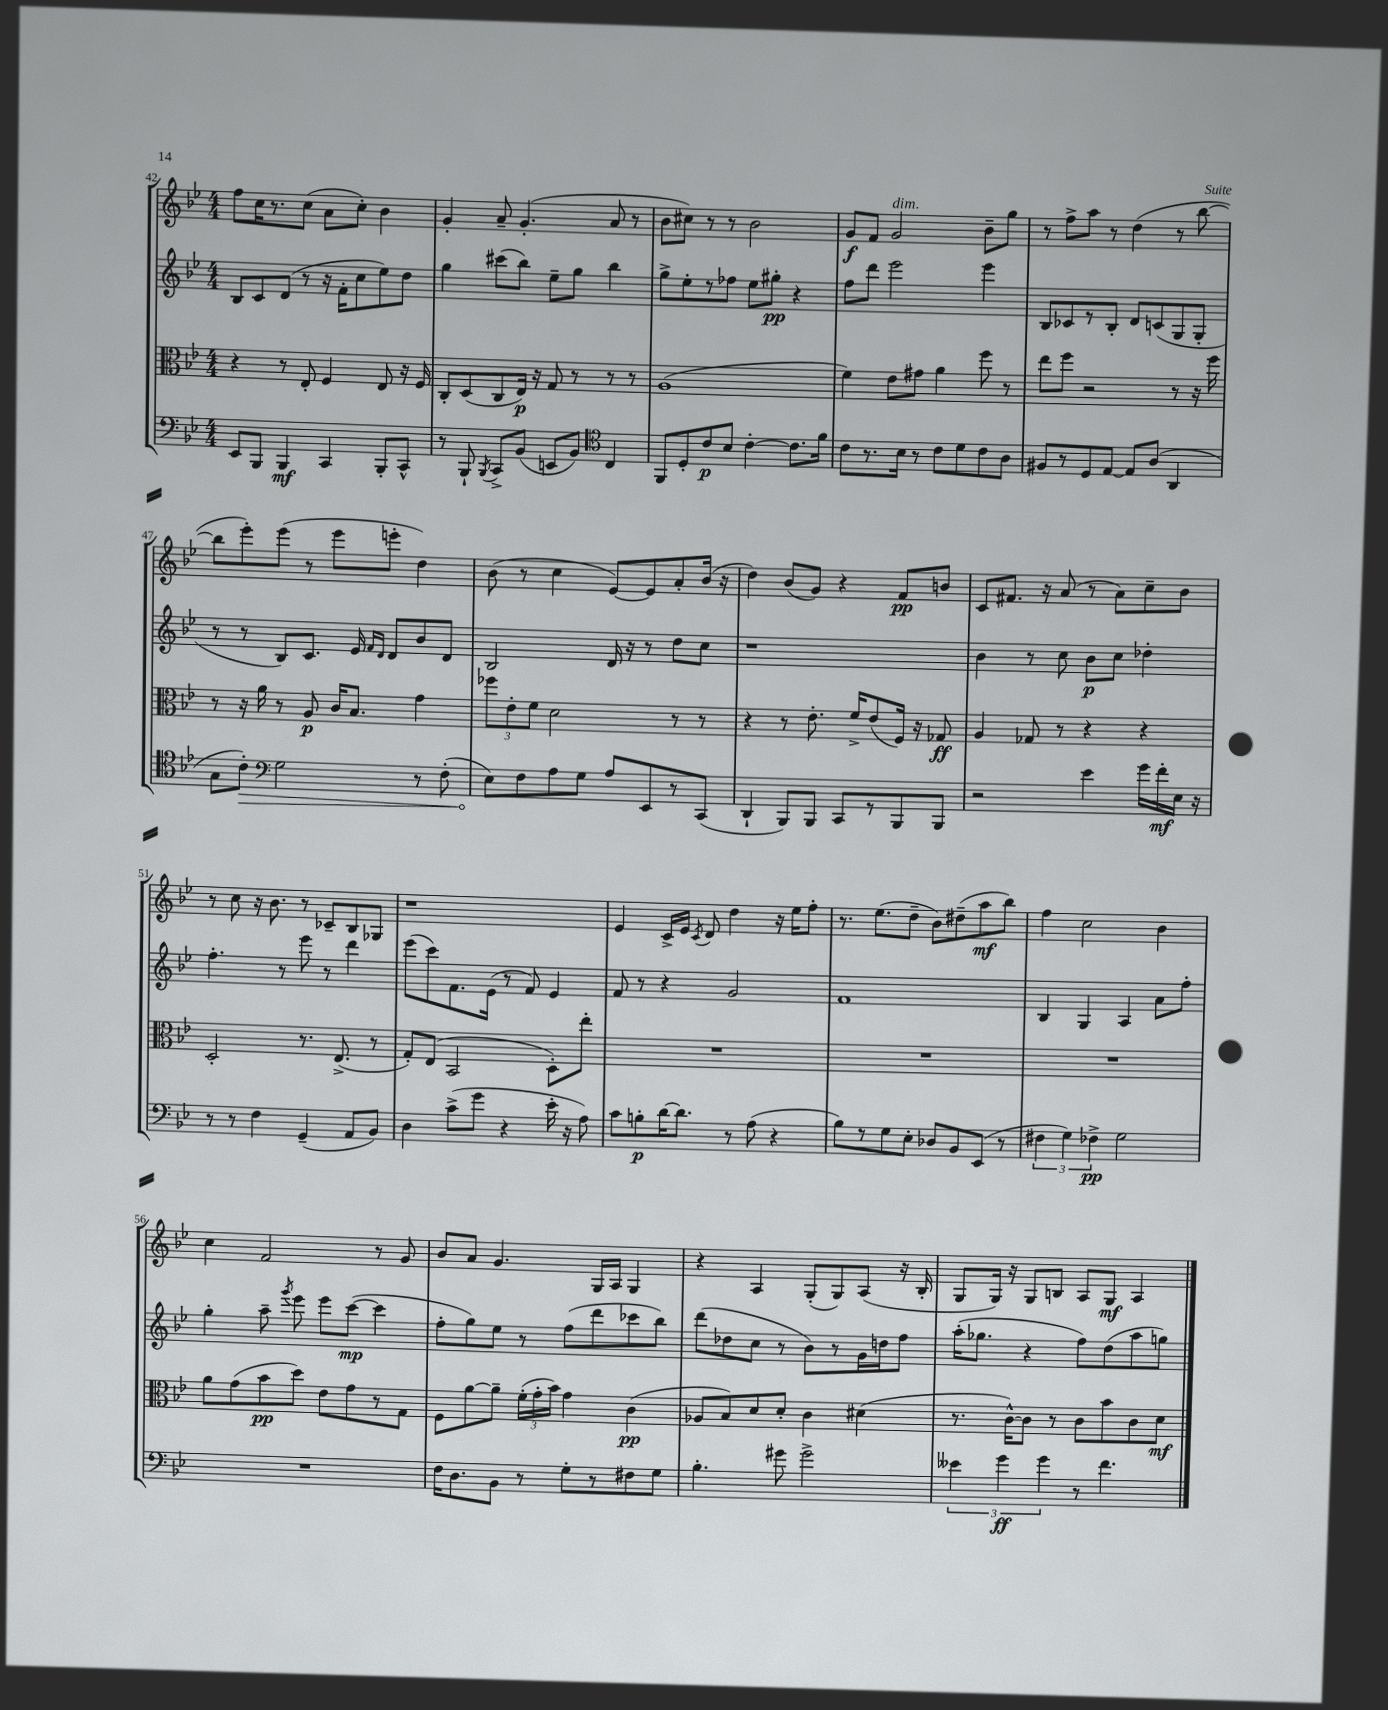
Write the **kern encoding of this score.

**kern	**dynam	**kern	**dynam	**kern	**dynam	**kern	**dynam
*part4	*part4	*part3	*part3	*part2	*part2	*part1	*part1
*staff4	*staff4	*staff3	*staff3	*staff2	*staff2	*staff1	*staff1
*clefF4	*	*clefC3	*	*clefG2	*	*clefG2	*
*k[b-e-]	*	*k[b-e-]	*	*k[b-e-]	*	*k[b-e-]	*
*M4/4	*	*M4/4	*	*M4/4	*	*M4/4	*
=42	=42	=42	=42	=42	=42	=42	=42
8EE-/L	.	4r	.	8B-/L	.	8ff\L	.
8BBB-/J	.	.	.	8c/	.	16cc\K	.
.	.	.	.	.	.	8.r	.
4BBB-/	mf	8r	.	(8d/J	.	.	.
.	.	8E-'/	.	8r	.	(8cc\J	.
4CC/	.	4F/	.	16r	.	8a\L	.
.	.	.	.	16f'\KL	.	.	.
.	.	.	.	8cc\	.	8cc'\J)	.
8BBB-'/L	.	8E-/	.	8ee-\)	.	4b-\	.
8CC^^/J	.	16r	.	8dd\J	.	.	.
.	.	16F/	.	.	.	.	.
=43	=43	=43	=43	=43	=43	=43	=43
8r	.	8C'/L	.	4gg\	.	4g'/	.
8BBB-`/	.	(8D/	.	.	.	.	.
8qBBB-/	.	.	.	.	.	.	.
8CC^/L	.	8C/	.	(8ccc#X\L	.	8a~/	.
(8BB-/J	.	16E-/Jk)	p	8bb-\J)	.	(4.g'/	.
.	.	16r	.	.	.	.	.
8EEn/L	.	8G/	.	8ee-~\L	.	.	.
8BB-/J)	.	8r	.	8gg\J	.	.	.
*clefC4	*	*	*	*	*	*	*
4C/	.	8r	.	4bb-\	.	8a/	.
.	.	8r	.	.	.	8r	.
=44	=44	=44	=44	=44	=44	=44	=44
8FF/L	.	(1A	.	8gg^\L	.	8b-\L	.
8D'/	.	.	.	8ee-'\	.	8cc#X\J)	.
8c/	p	.	.	8r	.	8r	.
8B-/J	.	.	.	8ff-X\J	.	8r	.
[4c'\	.	.	.	8ee-\L	.	2b-\	.
.	.	.	.	8gg#X'\J	pp	.	.
8.c\L]	.	.	.	4r	.	.	.
16f\Jk	.	.	.	.	.	.	.
=45	=45	=45	=45	=45	=45	=45	=45
8c\L	.	4f\)	.	8ff\L	.	8g/L	f
8.r	.	.	.	8ddd\J	.	8f/J	.
!	!	!	!	!	!	!LO:TX:a:i:t=dim.	!
.	.	8e-\L	.	2eee-\	.	2g/	.
16B-\Jk	.	.	.	.	.	.	.
8r	.	8g#X\J	.	.	.	.	.
8c\L	.	4a\	.	.	.	.	.
8d\	.	.	.	.	.	.	.
8c\	.	8ff\	.	4eee-\	.	8b-~\L	.
8A\J	.	8r	.	.	.	8gg\J	.
=46	=46	=46	=46	=46	=46	=46	=46
8F#X/L	.	8ee-\L	.	8B-/L	.	8r	.
8r	.	8ff\J	.	8c-X/	.	8ff^\L	.
8D/	.	2r	.	8r	.	8aa\J	.
[8E-/J	.	.	.	8B-'/J	.	8r	.
8E-/L]	.	.	.	8d/L	.	(4dd\	.
(8A/J	.	.	.	(8cn/	.	.	.
4AA/	.	8r	.	8G/	.	8r	.
.	.	16r	.	8G'/J	.	[8bb-\	.
.	.	16ff\	.	.	.	.	.
!!LO:LB:g=z
=47	=47	=47	=47	=47	=47	=47	=47
8G\L	.	8r	.	8r	.	8bb-\L]	.
!	!LO:HP:b	!	!	!	!	!	!
8c'\J)	>	16r	.	8r	.	8eee-'\)	.
.	.	16a\	.	.	.	.	.
*clefF4	*	*	*	*	*	*	*
2G\	.	8r	.	8B-/L)	.	(8eee-\J	.
.	.	8A/	p	8.c/J	.	8r	.
.	.	16c/KL	.	.	.	8eee-\L	.
.	.	8.B-/J	.	16e-/	.	.	.
.	.	.	.	16qqf/LL	.	.	.
.	.	.	.	16qqd/JJ	.	.	.
.	.	.	.	8d/L	.	8eeen'\J	.
8r	.	4g\	.	8b-/	.	4dd\)	.
(8F'\	.	.	.	8d/J	.	.	.
=48	=48	=48	=48	=48	=48	=48	=48
8E-\L)	.	12ff-X\L	.	2B-/	.	(8b-\	.
.	.	12e-'\	.	.	.	.	.
8F\	]	.	.	.	.	8r	.
.	.	12f\J	.	.	.	.	.
8A\	.	2d\	.	.	.	4cc\	.
8G\J	.	.	.	.	.	.	.
8A/L	.	.	.	16d/	.	[8e-/L)	.
.	.	.	.	16r	.	.	.
8EE-/	.	.	.	8r	.	8e-/]	.
8r	.	8r	.	8dd\L	.	8a'/	.
(8CC/J	.	8r	.	8cc\J	.	(16b-/Jk	.
.	.	.	.	.	.	16r	.
=49	=49	=49	=49	=49	=49	=49	=49
4DD`/	.	4r	.	1r	.	4dd\)	.
8BBB-/L)	.	8r	.	.	.	(8b-/L	.
8BBB-/J	.	8.e-'\	.	.	.	8g/J)	.
8CC/L	.	.	.	.	.	4r	.
.	.	16f^/KL	.	.	.	.	.
8r	.	(8e-/	.	.	.	.	.
8BBB-/	.	16F/Jk)	.	.	.	8f/L	pp
.	.	16r	.	.	.	.	.
8BBB-/J	.	8G-X/	ff	.	.	8bn/J	.
=50	=50	=50	=50	=50	=50	=50	=50
2r	.	4A/	.	4b-\	.	8c/L	.
.	.	.	.	.	.	8.f#X/J	.
.	.	8G-X/	.	8r	.	.	.
.	.	.	.	.	.	16r	.
.	.	8r	.	8cc\	.	(8a/	.
4e-\	.	4r	.	8b-\L	p	8r	.
.	.	.	.	8cc\J	.	8a\L)	.
16g\LL	.	4r	.	4dd-X'\	.	8cc~\	.
16f'\	mf	.	.	.	.	.	.
16E-\JJ	.	.	.	.	.	8b-\J	.
16r	.	.	.	.	.	.	.
!!LO:LB:g=z
=51	=51	=51	=51	=51	=51	=51	=51
8r	.	2D'/	.	4.ff'\	.	8r	.
8r	.	.	.	.	.	8cc\	.
4F\	.	.	.	.	.	16r	.
.	.	.	.	.	.	8.b-\	.
.	.	.	.	8r	.	.	.
(4GG~/	.	8.r	.	8eee-\	.	8r	.
.	.	.	.	8r	.	8c-X~/L	.
.	.	(8.E-^/	.	.	.	.	.
8AA/L	.	.	.	4ddd\	.	8B-/	.
8BB-/J)	.	8r	.	.	.	8G-X/J	.
=52	=52	=52	=52	=52	=52	=52	=52
4D\	.	8G'/L)	.	(8eee-\L	.	1r	.
.	.	(8E-/J	.	8ccc\)	.	.	.
(8c^\L	.	2BB-/	.	8.f\	.	.	.
8g\J	.	.	.	.	.	.	.
.	.	.	.	(16e-\Jk	.	.	.
4r	.	.	.	8r	.	.	.
.	.	.	.	8f/)	.	.	.
16e-'\	.	8D'\L)	.	4e-/	.	.	.
16r	.	.	.	.	.	.	.
8A\)	.	8ee-'\J	.	.	.	.	.
=53	=53	=53	=53	=53	=53	=53	=53
8c\L	.	1r	.	8f/	.	4e-/	.
8Bn'\	p	.	.	8r	.	.	.
[16d\K	.	.	.	4r	.	16c^/LL	.
8.d\J]	.	.	.	.	.	16e-/JJ	.
.	.	.	.	.	.	8qc/	.
.	.	.	.	.	.	8d/	.
8r	.	.	.	2g/	.	4dd\	.
(8A\	.	.	.	.	.	.	.
4r	.	.	.	.	.	16r	.
.	.	.	.	.	.	16ee-\KL	.
.	.	.	.	.	.	8ff'\J	.
=54	=54	=54	=54	=54	=54	=54	=54
8B-\L)	.	1r	.	1f	.	8.r	.
8r	.	.	.	.	.	.	.
.	.	.	.	.	.	(8.ee-\L	.
8G\	.	.	.	.	.	.	.
8E-'\J	.	.	.	.	.	8dd~\J	.
8D-X/L	.	.	.	.	.	8b-\L)	.
8BB-/	.	.	.	.	.	(8dd#X~\	.
(8EE-/J	.	.	.	.	.	8aa\	mf
8r	.	.	.	.	.	8bb-\J)	.
=55	=55	=55	=55	=55	=55	=55	=55
6F#X\	.	1r	.	4B-/	.	4ff\	.
6G\)	.	.	.	.	.	.	.
.	.	.	.	4G/	.	2cc\	.
6F-X^\	pp	.	.	.	.	.	.
2G\	.	.	.	4A/	.	.	.
.	.	.	.	8a\L	.	4b-\	.
.	.	.	.	8ff'\J	.	.	.
!!LO:LB:g=z
=56	=56	=56	=56	=56	=56	=56	=56
1r	.	8a\L	.	4gg'\	.	4cc\	.
.	.	(8g\	.	.	.	.	.
.	.	8b-\	pp	8aa~\	.	2f/	.
.	.	.	.	8qggg/	.	.	.
.	.	8dd\J)	.	8eee-\	.	.	.
.	.	8e-\L	.	8eee-\L	.	.	.
.	.	8g\	.	([8ccc\J	mp	.	.
.	.	8r	.	4ccc\]	.	8r	.
.	.	8G\J	.	.	.	8g/	.
=57	=57	=57	=57	=57	=57	=57	=57
16F\KL	.	8F\L	.	8ff'\L	.	8b-/L	.
8.D\	.	.	.	.	.	.	.
.	.	[8a\	.	8gg\)	.	8a/J	.
8BB-\J	.	8a~\J]	.	8ee-\J	.	4.g/	.
8r	.	(24f'\LL	.	8r	.	.	.
.	.	24g'\	.	.	.	.	.
.	.	24b-\JJ)	.	.	.	.	.
8G'\L	.	4g\	.	(8ff\L	.	.	.
8r	.	.	.	8ddd\	.	16G/LL	.
.	.	.	.	.	.	16A/JJ	.
8F#X\	.	(4c\	pp	8ccc-X\	.	4G/	.
8G\J	.	.	.	8bb-\J)	.	.	.
=58	=58	=58	=58	=58	=58	=58	=58
4.B-'\	.	8A-X/L	.	(8ddd\L	.	4r	.
.	.	8B-/)	.	8dd-X\	.	.	.
.	.	8d/	.	8cc\J	.	4A/	.
8g#X\	.	8d'/J	.	8r	.	.	.
2g#^\	.	4c\	.	8b-\L)	.	(8G'/L	.
.	.	.	.	8r	.	8G/)	.
.	.	(4d#X\	.	16g\L	.	(8A/J	.
.	.	.	.	16ddn\J	.	.	.
.	.	.	.	8ff\J	.	16r	.
.	.	.	.	.	.	16B-'/	.
=59	=59	=59	=59	=59	=59	=59	=59
6e--X\	.	8.r	.	(16aa'\KL	.	8G/L	.
.	.	.	.	8.gg-X\J	.	.	.
.	.	.	.	.	.	16G/Jk)	.
6g\	ff	.	.	.	.	.	.
.	.	[16c^^\KL)	.	.	.	16r	.
.	.	8c\J]	.	4r	.	8G/L	.
6g\	.	.	.	.	.	.	.
.	.	8r	.	.	.	8Bn/J	.
8r	.	8c\L	.	8ff\L)	.	8A/L	.
4.f\	.	8b-\	.	(8dd\	.	8G/J	mf
.	.	8c\	.	8aa\	.	4A/	.
.	.	8d\J	mf	8ggn\J)	.	.	.
==	==	==	==	==	==	==	==
*-	*-	*-	*-	*-	*-	*-	*-
